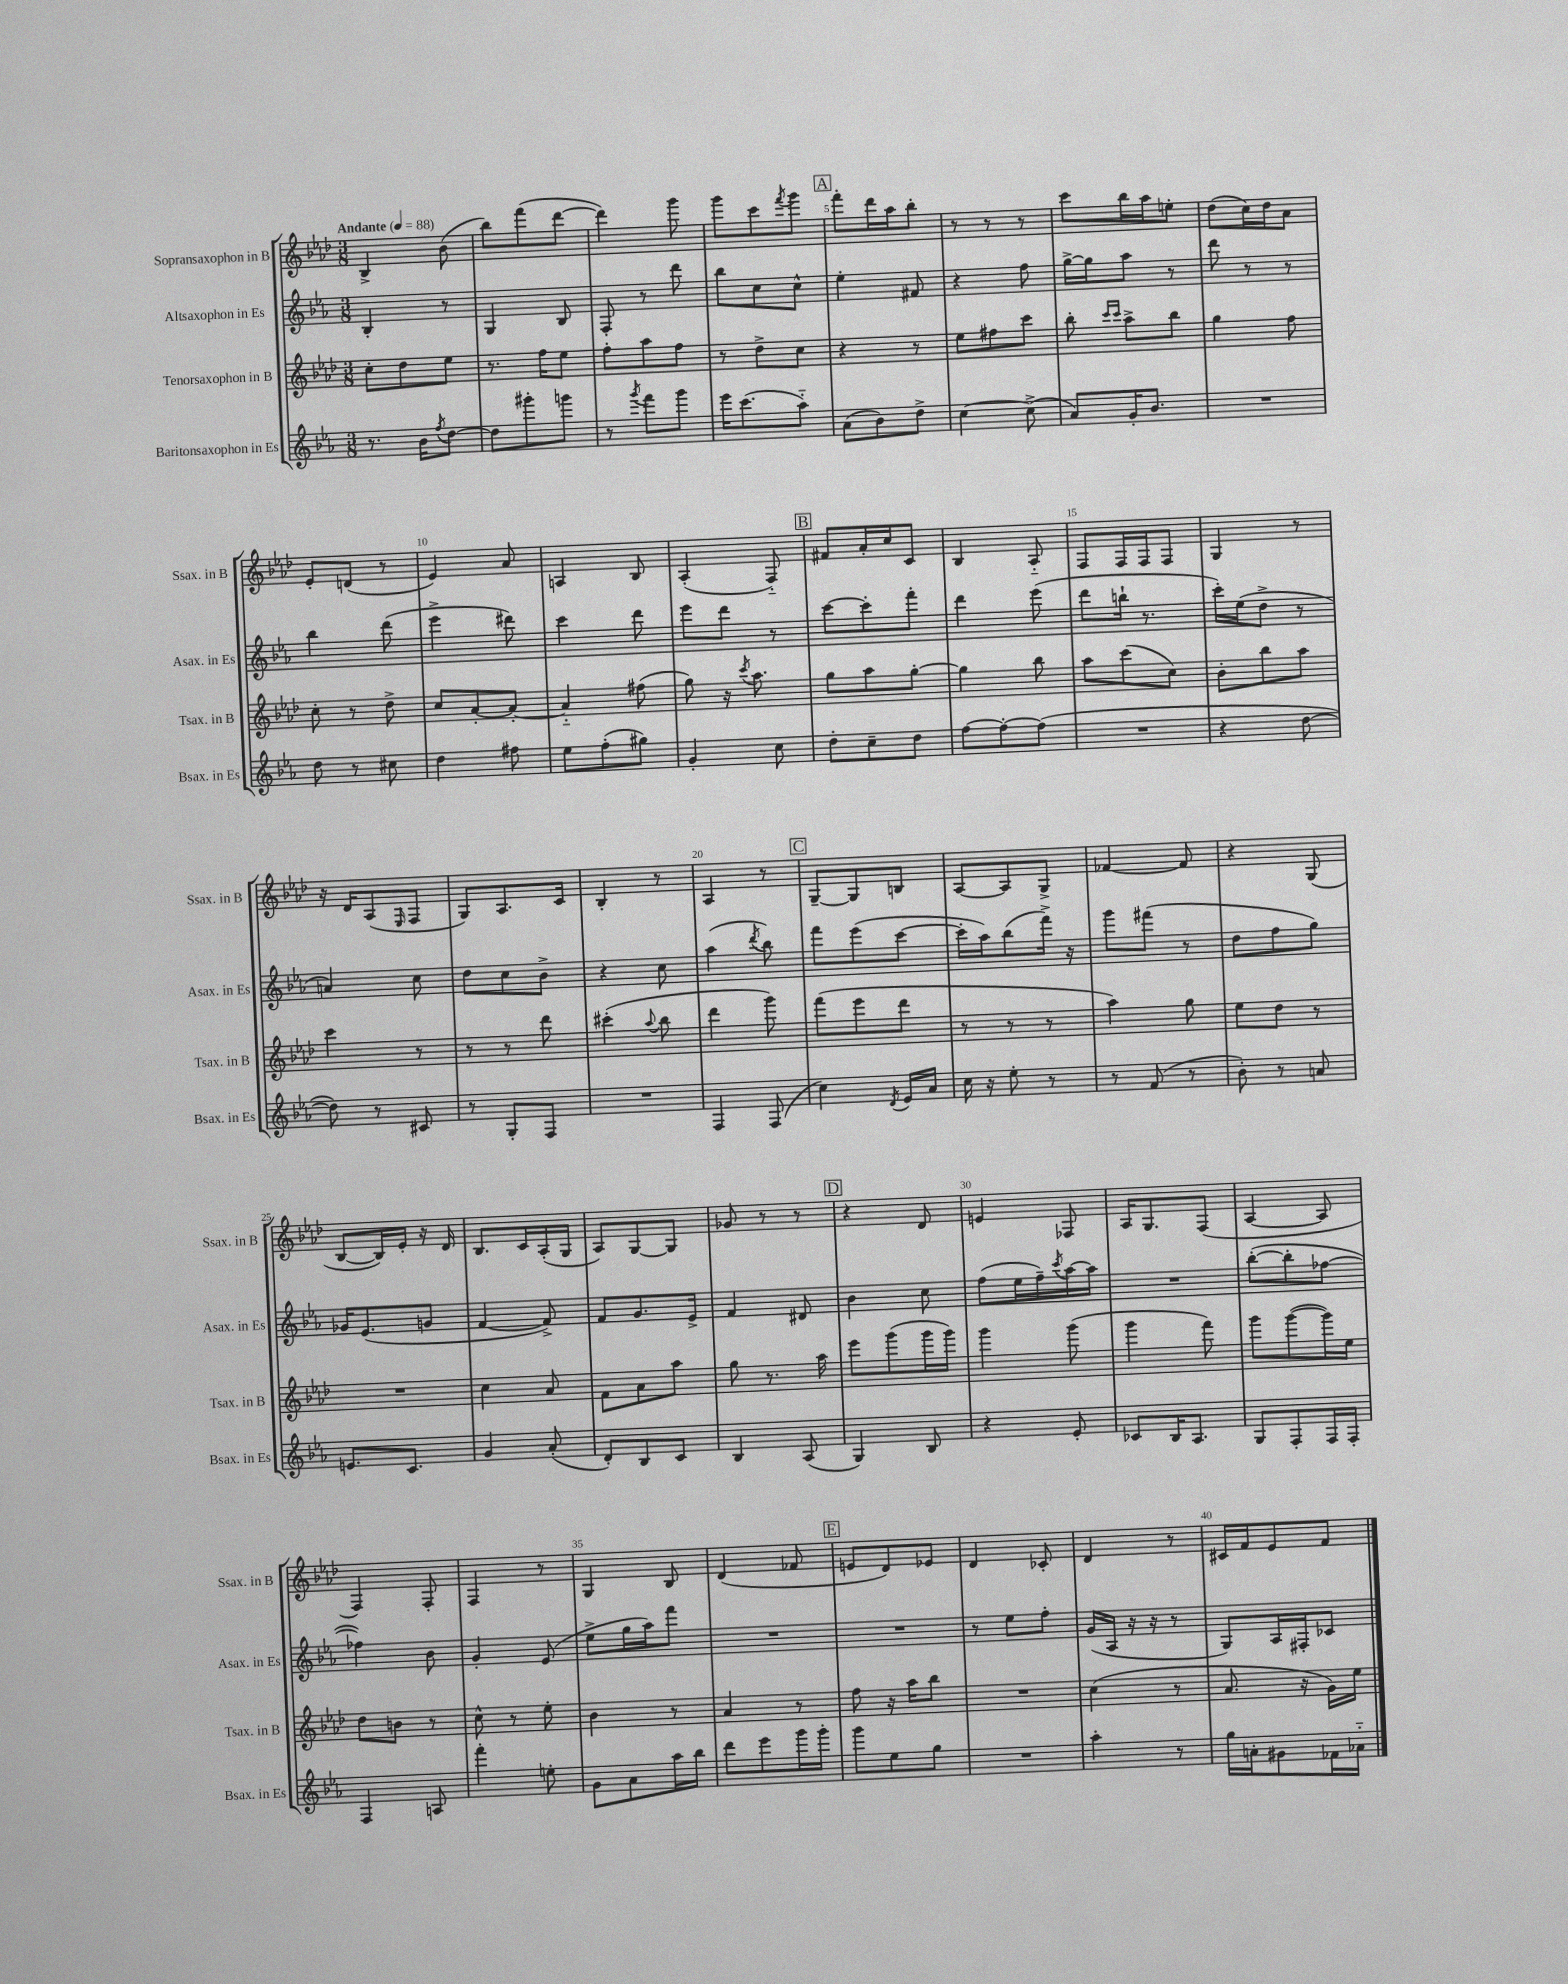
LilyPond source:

<<
\new StaffGroup <<
\new Staff = "s0" \with { instrumentName = "Sopransaxophon in B" shortInstrumentName = "Ssax. in B" } {
    \clef treble \key aes \major \numericTimeSignature \time 3/8 \tempo "Andante" 4 = 88
    bes4-> bes'8( |
    bes''8) f'''8( des'''8~ |
    des'''4) g'''8 |
    g'''8 c'''8 \acciaccatura { f'''8 } g'''8 |
    \mark \markup { \box "A" } f'''8-. des'''16 aes''16 bes''8-. |
    r8 r8 r8 |
    c'''8 bes''16 aes''16 e''8-. |
    des''8( c''16) des''16 aes'8 |
    ees'8-. d'8( r8 |
    ees'4) aes'8 |
    a4 bes8 |
    aes4-.( f8-_) |
    \mark \markup { \box "B" } fis'8 aes'16-. c''16 c'8 |
    bes4 aes8-_ |
    f8 f16 f16 f8 |
    g4 r8 |
    r16 des'16 aes8( \grace { ees16 } f8 |
    g8) aes8. c'16 |
    bes4-. r8 |
    aes4 r8 |
    \mark \markup { \box "C" } g8~-- g8 b8 |
    aes8~ aes8 g8-> |
    fes'4~ fes'8 |
    r4 g8( |
    bes8~ bes16) ees'16-. r16 des'16 |
    bes8. c'16 aes16-.( g16 |
    aes8) g8~ g8 |
    ges'8 r8 r8 |
    \mark \markup { \box "D" } r4 des'8 |
    e'4 fes8 |
    aes16 g8. f8( |
    aes4~ aes8 |
    f4) f8-. |
    f4 r8 |
    g4 bes8 |
    des'4( fes'8 |
    \mark \markup { \box "E" } e'8 des'8) ees'8 |
    des'4 ces'8-. |
    des'4 r8 |
    cis'16 f'16 ees'8 f'8 \bar "|." |
}
\new Staff = "s1" \with { instrumentName = "Altsaxophon in Es" shortInstrumentName = "Asax. in Es" } {
    \clef treble \key ees \major \numericTimeSignature \time 3/8
    bes4-. r8 |
    g4 bes8 |
    f8-. r8 d'''8 |
    bes''8 c''8 c''8-^ |
    \mark \markup { \box "A" } ees''4-. fis'8 |
    r4 f''8 |
    g''16~-> g''16 aes''8 r8 |
    d'''8 r8 r8 |
    bes''4 d'''8( |
    ees'''4-> dis'''8) |
    c'''4 d'''8 |
    ees'''8 d'''8 r8 |
    \mark \markup { \box "B" } c'''8~ c'''8-. f'''8-. |
    d'''4 ees'''8( |
    d'''8 b''16-! r8. |
    c'''16-.) ees''16( d''8-> r8 |
    a'4) c''8 |
    d''8 c''8 bes'8-> |
    r4 c''8 |
    aes''4( \acciaccatura { d'''8 } bes''8) |
    \mark \markup { \box "C" } f'''8 ees'''8( c'''8~ |
    c'''16-. aes''16) bes''8( f'''16->) r16 |
    g'''8 fis'''8( r8 |
    d''8 f''8 g''8) |
    ges'16 ees'8.( g'8 |
    f'4~ f'8->) |
    f'8 g'8. ees'16-> |
    f'4 dis'8 |
    \mark \markup { \box "D" } bes'4 c''8 |
    f''8( ees''16 f''16--) \acciaccatura { c'''8 } aes''16~ aes''16 |
    R4. |
    bes''8~-.( bes''8-. fes''8~ |
    fes''4) bes'8 |
    g'4-. ees'8( |
    ees''8-> g''16 aes''16) f'''8 |
    R4. |
    \mark \markup { \box "E" } R4. |
    r8 ees''8 f''8-. |
    g'16( aes16 r16 r16 r8 |
    g8) aes16 fis16-. ces'8 \bar "|." |
}
\new Staff = "s2" \with { instrumentName = "Tenorsaxophon in B" shortInstrumentName = "Tsax. in B" } {
    \clef treble \key aes \major \numericTimeSignature \time 3/8
    c''8-. des''8 ees''8 |
    r8. f''16 ees''8 |
    f''8-. aes''8 f''8 |
    r8 des''8-> c''8 |
    \mark \markup { \box "A" } r4 r8 |
    ees''8 fis''8 c'''8 |
    bes''8-. \grace { c'''16 c'''16 } aes''8-> bes''8 |
    g''4 f''8 |
    c''8-. r8 des''8-> |
    c''8 aes'8~-. aes'8~-. |
    aes'4-_ fis''8( |
    g''8) r16 \acciaccatura { c'''8 } aes''8. |
    \mark \markup { \box "B" } g''8 aes''8 g''8~-. |
    g''4 bes''8 |
    aes''8 c'''8( c''8) |
    bes'8-. bes''8 aes''8 |
    c'''4 r8 |
    r8 r8 des'''8 |
    cis'''4-.( \appoggiatura { aes''8 } bes''8 |
    des'''4 g'''8) |
    \mark \markup { \box "C" } f'''8( ees'''8 des'''8 |
    r8 r8 r8 |
    aes''4) g''8 |
    ees''8 des''8 r8 |
    R4. |
    c''4 aes'8 |
    f'8 aes'8 aes''8 |
    g''8 r8. aes''16 |
    \mark \markup { \box "D" } ees'''8 g'''8( g'''16 g'''16) |
    g'''4 g'''8( |
    g'''4 f'''8) |
    g'''8 g'''8~( g'''16) ees''16 |
    des''8 b'8 r8 |
    c''8-^ r8 ees''8-. |
    bes'4 r8 |
    aes'4 r8 |
    \mark \markup { \box "E" } f''8 r16 aes''16 bes''8 |
    R4. |
    c''4( r8 |
    aes'8. r16 g'16) ees''16 \bar "|." |
}
\new Staff = "s3" \with { instrumentName = "Baritonsaxophon in Es" shortInstrumentName = "Bsax. in Es" } {
    \clef treble \key ees \major \numericTimeSignature \time 3/8
    r8. bes'16 \acciaccatura { f''8 } d''8~ |
    d''8 gis'''8-. g'''8 |
    r8 \acciaccatura { g'''8 } f'''8 g'''8 |
    ees'''16 c'''8.( aes''8-_) |
    \mark \markup { \box "A" } aes'8( bes'8) d''8-> |
    c''4~ c''8->( |
    aes'8) g'16-. bes'8. |
    R4. |
    d''8 r8 cis''8 |
    d''4 fis''8 |
    ees''8 f''8-.( gis''8) |
    g'4-. c''8 |
    \mark \markup { \box "B" } d''8-. c''8-- d''8 |
    f''8~ f''8~-. f''8( |
    R4. |
    r4 d''8~ |
    d''8) r8 cis'8 |
    r8 g8-. f8 |
    R4. |
    f4 f8( |
    \mark \markup { \box "C" } c''4) \acciaccatura { d'8 } ees'16 aes'16 |
    c''16 r16 ees''8-. r8 |
    r8 f'8( r8 |
    bes'8-.) r8 a'8 |
    e'8. c'8. |
    g'4 aes'8-.( |
    d'8-.) bes8 c'8 |
    bes4 aes8( |
    \mark \markup { \box "D" } g4) bes8 |
    r4 ees'8-. |
    ces'8 bes16 aes8. |
    g8 f8-. f16 f16-. |
    f4 a8 |
    f'''4-. e''8-. |
    g'8 aes'8 aes''16 bes''16 |
    d'''8 ees'''8 g'''16 g'''16-. |
    \mark \markup { \box "E" } g'''8 ees''8 g''8 |
    R4. |
    aes''4-. r8 |
    g''16 a'16-. gis'8 fes'16 aes'16-_ \bar "|." |
}
>>
>>
\layout { \context { \Score \override BarNumber.break-visibility = ##(#f #t #t) barNumberVisibility = #(every-nth-bar-number-visible 5) } }
